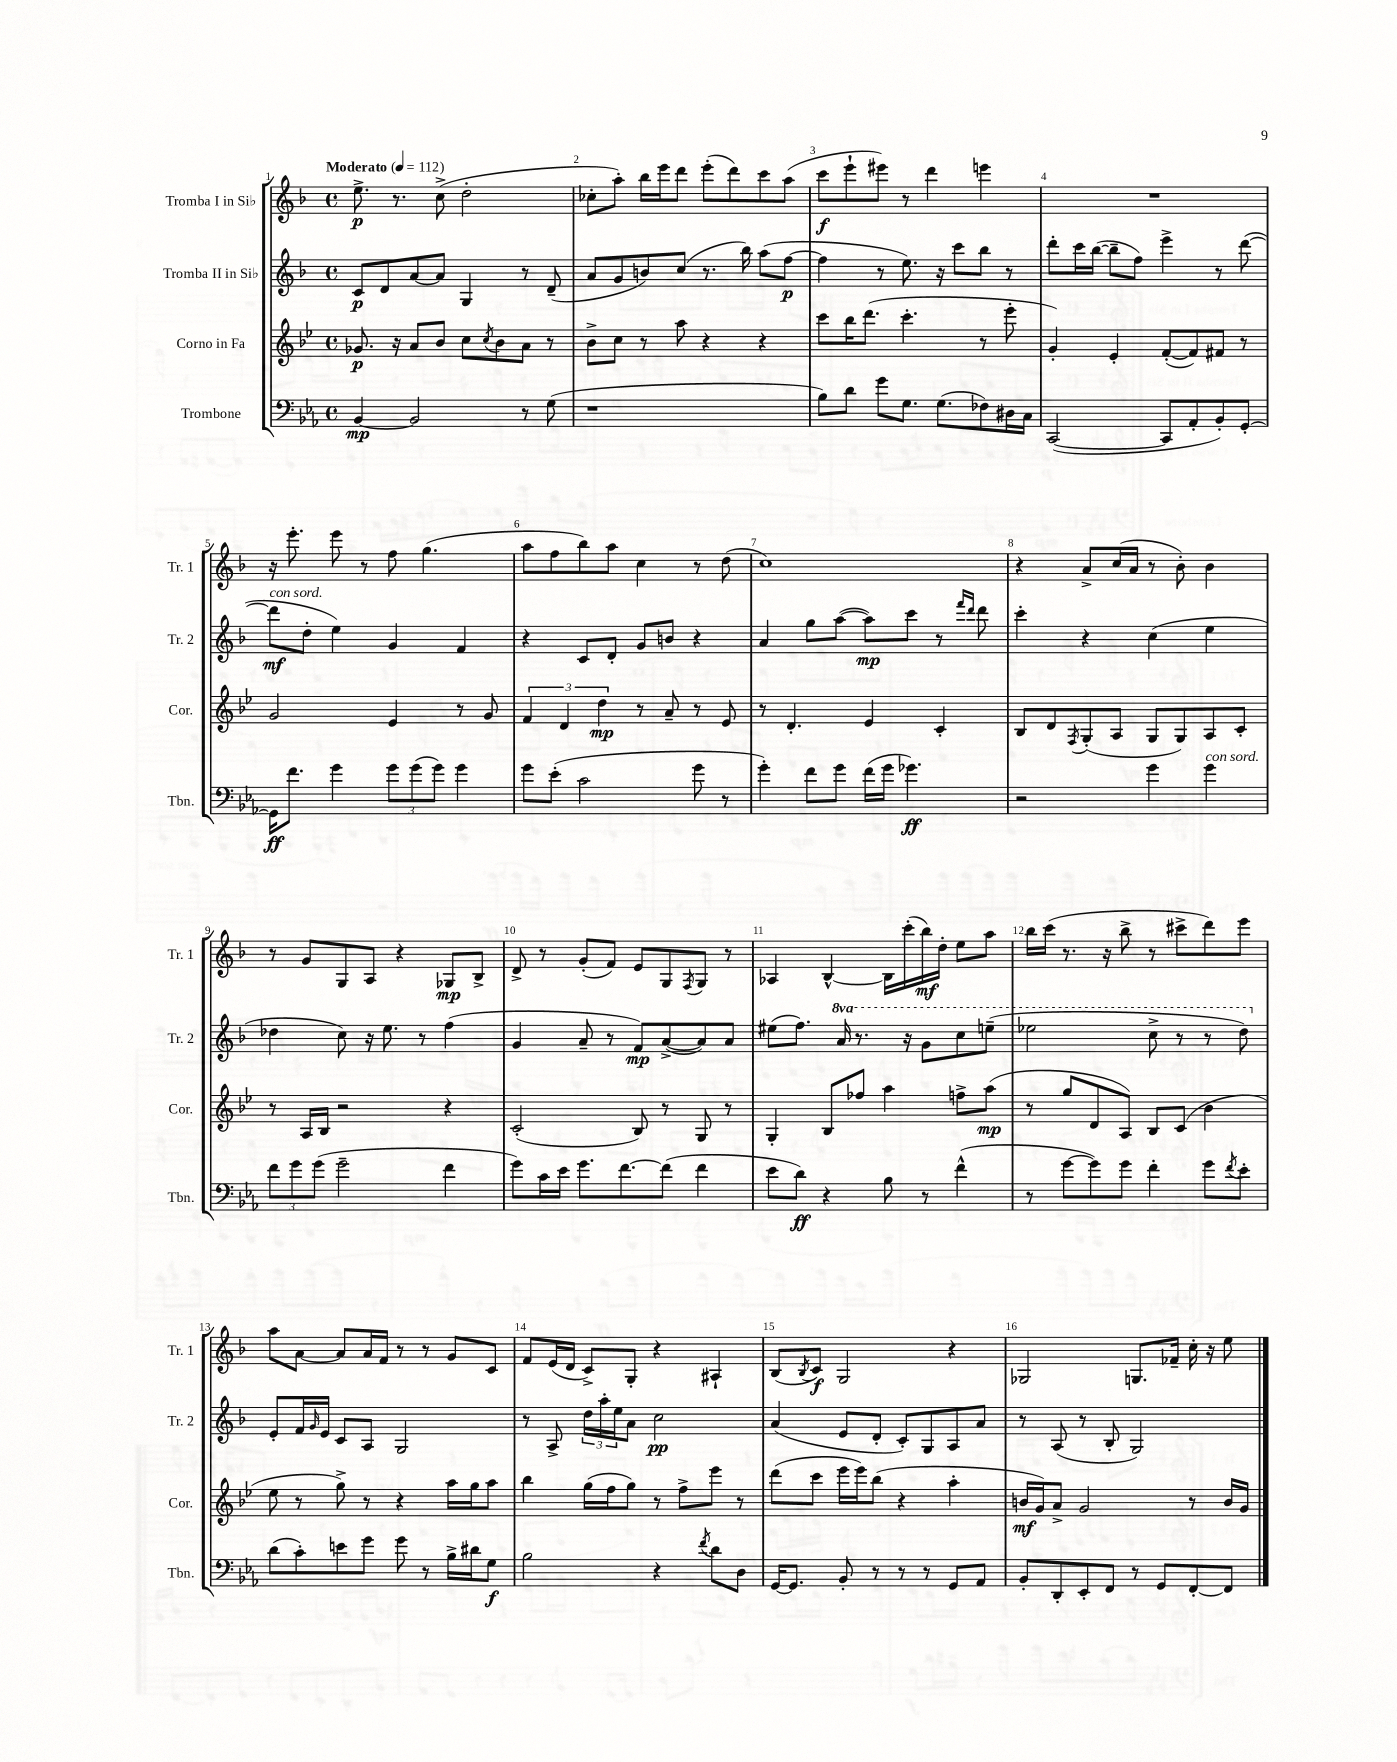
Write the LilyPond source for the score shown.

<<
\new StaffGroup <<
\new Staff = "s0" \with { instrumentName = "Tromba I in Sib" shortInstrumentName = "Tr. 1" } {
    \clef treble \key f \major \defaultTimeSignature \time 4/4 \tempo "Moderato" 4 = 112
    e''8.->\p r8. c''8->( d''2-. |
    ces''8-. a''8-.) bes''16 e'''16 d'''8 e'''8-.( d'''8) c'''8 a''8( |
    c'''8\f e'''8-! eis'''8) r8 d'''4 e'''4 |
    R1 |
    r16 e'''8.-. e'''8 r8 f''8 g''4.( |
    a''8 f''8 bes''8) a''8 c''4 r8 d''8( |
    c''1) |
    r4 a'8-> c''16( a'16 r8 bes'8-.) bes'4 |
    r8 g'8 g8 a8 r4 ges8\mp bes8-> |
    d'8-> r8 g'8-.( f'8) e'8 g8 \acciaccatura { f8 } g8 r8 |
    aes4 bes4~-^ bes16 c'''16-.( bes''16\mf) d''16-. e''8 a''8 |
    bes''16 c'''16( r8. r16 bes''8-> r8 cis'''8-> d'''8) e'''8 |
    a''8 a'8~ a'8 a'16 f'16 r8 r8 g'8 c'8 |
    f'8 e'16( d'16 c'8->) g8-. r4 ais4-! |
    bes8( \acciaccatura { bes8 } c'8\f) g2 r4 |
    ges2 g8. fes'16-- c''16-. r16 e''8 \bar "|." |
}
\new Staff = "s1" \with { instrumentName = "Tromba II in Sib" shortInstrumentName = "Tr. 2" } {
    \clef treble \key f \major \defaultTimeSignature \time 4/4 \set Staff.ottavationMarkups = #ottavation-simple-ordinals
    c'8\p d'8 a'8~ a'8 g4 r8 d'8--( |
    a'8 g'8 b'8) c''8( r8. bes''16) a''8( f''8~\p |
    f''4 r8 e''8.) r16 c'''8 bes''8 r8 |
    d'''8-. c'''16 bes''16~( bes''8-- f''8) e'''4-> r8 d'''8~( |
    d'''8\mf^\markup { \italic "con sord." } d''8-. e''4) g'4 f'4 |
    r4 c'8 d'8-. g'8 b'8 r4 |
    a'4 g''8 a''8~( a''8\mp) c'''8 r8 \grace { f'''16 d'''16 } d'''8 |
    c'''4-. r4 c''4( e''4 |
    des''4 c''8) r16 e''8. r8 f''4( |
    g'4 a'8-- r8 f'8\mp) a'8~->( a'8) a'8 |
    eis''8( f''8.) \ottava #1 a''16 r8. r16 g''8 c'''8 e'''!8--( |
    ees'''2 c'''8-> r8 r8 d'''8) \ottava #0 |
    e'8-. f'16 \grace { g'16 } e'16 c'8 a8 g2 |
    r8 a8-> \tuplet 3/2 { d''16 a''16-. e''16 } a'8 c''2\pp |
    a'4( e'8 d'8-. c'8-.) g8 a8 a'8 |
    r8 a8( r8 bes8-. g2) \bar "|." |
}
\new Staff = "s2" \with { instrumentName = "Corno in Fa" shortInstrumentName = "Cor." } {
    \clef treble \key bes \major \defaultTimeSignature \time 4/4
    ges'8.\p r16 a'8 bes'8 c''8 \acciaccatura { c''8 } bes'8 a'8 r8 |
    bes'8-> c''8 r8 a''8 r4 r4 |
    c'''8 bes''16 d'''8.( c'''4.-. r8 ees'''8-. |
    g'4-.) ees'4-. f'8~-.( f'8) fis'8 r8 |
    g'2 ees'4 r8 g'8 |
    \tuplet 3/2 { f'4 d'4 d''4\mp } r8 a'8-- r8 ees'8 |
    r8 d'4.-. ees'4 c'4-. |
    bes8 d'8 \acciaccatura { f8 } g8-.( a8 g8 g8) a8 c'8-. |
    r8 a16 bes16 r2 r4 |
    c'2-.( bes8) r8 g8 r8 |
    g4-. bes8 fes''8 a''4 f''8-> a''8\mp( |
    r8 g''8 d'8 a8) bes8 c'8( bes'4 |
    ees''8 r8 g''8->) r8 r4 a''16 g''16 a''8 |
    bes''4 g''16( f''16 g''8) r8 f''8-> ees'''8 r8 |
    d'''8( c'''8 ees'''16 ees'''16) bes''8( r4 a''4-. |
    b'16\mf g'16) a'8-> g'2 r8 b'16 g'16 \bar "|." |
}
\new Staff = "s3" \with { instrumentName = "Trombone" shortInstrumentName = "Tbn." } {
    \clef bass \key ees \major \defaultTimeSignature \time 4/4
    bes,4~\mp bes,2 r8 g8( |
    r1 |
    bes8) d'8 g'8 g8. g8.( fes8) dis16 c16 |
    c,2~( c,8 aes,8-. bes,8-.) g,8~-. |
    g,16\ff f'8. g'4 \tuplet 3/2 { g'8 g'8( g'8) } g'4 |
    g'8 ees'8-.( c'2 g'8 r8 |
    g'4-.) f'8 g'8 f'16( g'16 ges'4.\ff) |
    r2 g'4 g'4^\markup { \italic "con sord." } |
    \tuplet 3/2 { f'8 g'8 g'8( } g'2-- f'4 |
    g'8) c'16 ees'16 g'8. f'8.~ f'8( f'4 |
    ees'8 d'8\ff) r4 bes8 r8 f'4-^( |
    r8 g'8~ g'8) g'8 f'4-. g'8 \acciaccatura { f'8 } ees'8-. |
    d'8( c'8-.) e'8 g'8 g'8 r8 bes16-> dis'16 g8\f |
    bes2 r4 \acciaccatura { f'8 } d'8 d8 |
    g,16~ g,8. bes,8-. r8 r8 r8 g,8 aes,8 |
    bes,8-. d,8-. ees,8-. f,8 r8 g,8 f,8~-. f,8 \bar "|." |
}
>>
>>
\layout { \context { \Score \override BarNumber.break-visibility = ##(#f #t #t) barNumberVisibility = #all-bar-numbers-visible } }
